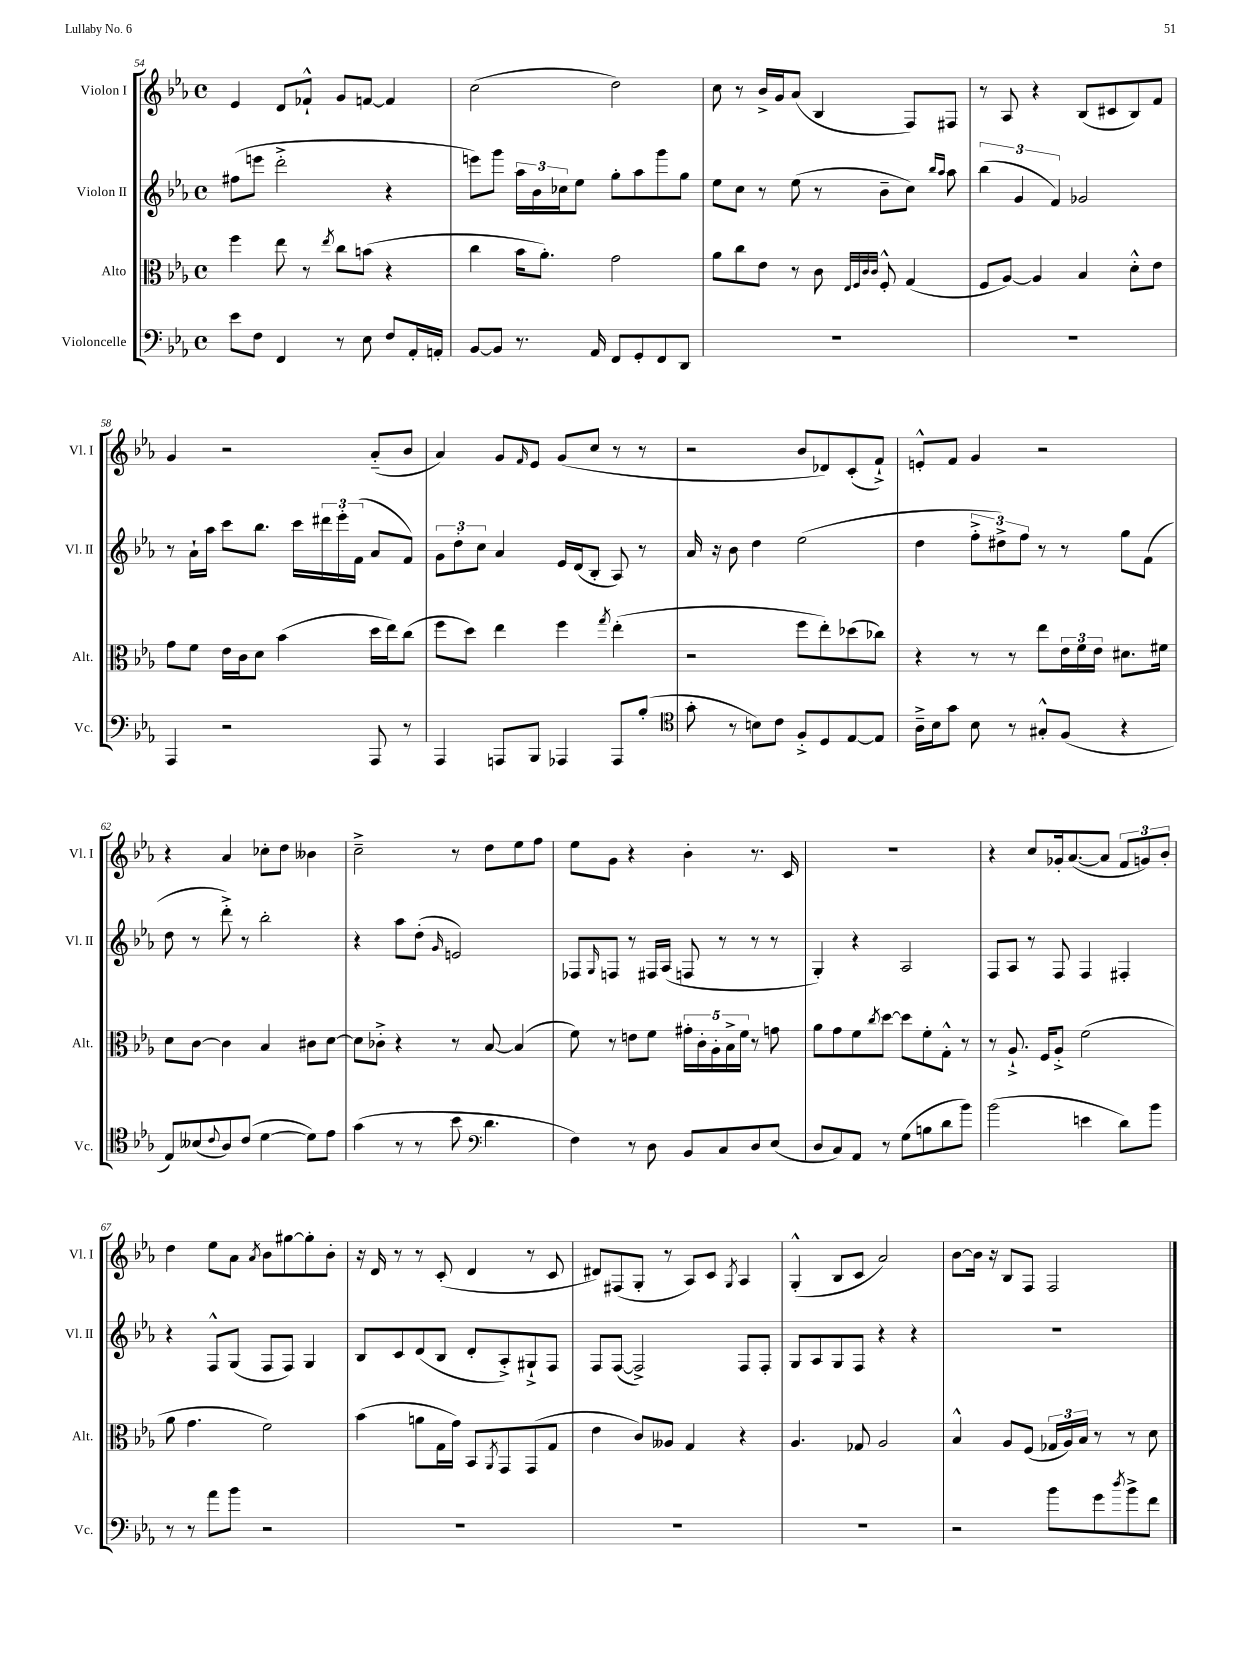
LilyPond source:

<<
\new StaffGroup <<
\new Staff = "s0" \with { instrumentName = "Violon I" shortInstrumentName = "Vl. I" } {
    \clef treble \key ees \major \defaultTimeSignature \time 4/4
    ees'4 d'8 fes'8-!-^ g'8 f'8~ f'4 |
    c''2( d''2) |
    c''8 r8 bes'16-> g'16 aes'8( bes4 f8) fis8 |
    r8 aes8 r4 bes8( cis'8 bes8) f'8 |
    g'4 r2 aes'8-_( bes'8 |
    aes'4) g'8 \grace { f'16 } ees'8 g'8( c''8 r8 r8 |
    r2 bes'8 des'8) c'8-.( f'8-!->) |
    e'8-.-^ f'8 g'4 r2 |
    r4 aes'4 ces''8-. d''8 beses'4 |
    c''2---> r8 d''8 ees''8 f''8 |
    ees''8 g'8 r4 bes'4-. r8. c'16 |
    R1 |
    r4 c''8 ges'16-. aes'8.~( aes'8 \tuplet 3/2 { f'8 g'8) bes'8-. } |
    d''4 ees''8 aes'8 \acciaccatura { aes'8 } bes'8 gis''8~ gis''8-. bes'8-. |
    r16 d'16 r8 r8 c'8-.( d'4 r8 c'8 |
    dis'8) fis8( g8-. r8 aes8) c'8 \acciaccatura { g8 } aes4 |
    g4-.-^( bes8 c'8 aes'2) |
    bes'8~ bes'16 r16 bes8 f8 f2 \bar "|." |
}
\new Staff = "s1" \with { instrumentName = "Violon II" shortInstrumentName = "Vl. II" } {
    \clef treble \key ees \major \defaultTimeSignature \time 4/4
    fis''8( e'''8 d'''2-.-> r4 |
    e'''8) g'''8 \tuplet 3/2 { aes''16 bes'16 ces''16 } ees''8 g''8-. aes''8 g'''8 g''8 |
    ees''8 c''8 r8 ees''8( r8 bes'8-- c''8) \grace { bes''16 aes''16 } aes''8 |
    \tuplet 3/2 { bes''4( g'4 f'4) } ges'2 |
    r8 aes'16-! aes''16 c'''8 bes''8. c'''16 \tuplet 3/2 { dis'''16 ees'''16-. f'16( } aes'8 f'8) |
    \tuplet 3/2 { g'8 d''8-. c''8 } aes'4 ees'16 d'16( bes8-. aes8) r8 |
    aes'16 r16 bes'8 d''4 ees''2( |
    d''4 \tuplet 3/2 { f''8-.-> dis''8->) f''8 } r8 r8 g''8 f'8( |
    d''8 r8 d'''8-.->) r8 bes''2-. |
    r4 aes''8 d''8-.( \grace { g'16 } e'2) |
    fes8 \grace { g16 } f8 r8 fis16 aes16( f8 r8 r8 r8 |
    g4-.) r4 aes2 |
    f8 aes8 r8 f8 f4 fis4-. |
    r4 f8-^ g8( f8 f8) g4 |
    bes8 c'8 d'8( bes8 d'8-. aes8-.->) gis8-!-> f8 |
    f8 f8~( f2->) f8 f8-. |
    g8 aes8 g8 f8 r4 r4 |
    R1 \bar "|." |
}
\new Staff = "s2" \with { instrumentName = "Alto" shortInstrumentName = "Alt." } {
    \clef alto \key ees \major \defaultTimeSignature \time 4/4
    f''4 ees''8 r8 \acciaccatura { ees''8 } c''8 b'8( r4 |
    c''4 bes'16 aes'8.-.) g'2 |
    aes'8 c''8 ees'8 r8 c'8 \grace { ees32 f32 c'32 c'32 } f8-.-^ g4( |
    f8 aes8~) aes4 bes4 d'8-.-^ ees'8 |
    g'8 f'8 ees'16 c'16 d'8 bes'4( d''16 ees''16) c''8( |
    f''8 d''8) ees''4 f''4 \acciaccatura { g''8 } ees''4-.( |
    r2 f''8 ees''8-.) des''8( ces''8) |
    r4 r8 r8 ees''8 \tuplet 3/2 { ees'16 f'16 ees'16 } dis'8. fis'16 |
    d'8 c'8~ c'4 bes4 cis'8 d'8~ |
    d'8 ces'8-.-> r4 r8 bes8~ bes4( |
    f'8) r8 e'8 f'8 \tuplet 5/4 { gis'16-. c'16-. aes16-. bes16-> f'16 } r8 g'8 |
    aes'8 g'8 f'8 \acciaccatura { c''8 } d''8~ d''8 f'8-. g8-.-^ r8 |
    r8 aes8.-!-> f16 aes8-.-> f'2( |
    aes'8 g'4. f'2) |
    bes'4( a'8 g16 g'16) bes,8 \acciaccatura { aes,8 } g,8 g,8( g8 |
    ees'4 c'8) aeses8 g4 r4 |
    aes4. ges8 aes2 |
    bes4-^ aes8 f8( \tuplet 3/2 { ges16 aes16) bes16 } r8 r8 d'8 \bar "|." |
}
\new Staff = "s3" \with { instrumentName = "Violoncelle" shortInstrumentName = "Vc." } {
    \clef bass \key ees \major \defaultTimeSignature \time 4/4
    ees'8 f8 f,4 r8 ees8 f8 aes,16-. a,16-. |
    bes,8~ bes,8 r8. aes,16 f,8 g,8-. f,8 d,8 |
    R1 |
    R1 |
    aes,,4 r2 aes,,8 r8 |
    aes,,4 a,,8 bes,,8 aes,,4 aes,,8 bes8-.( |
    \clef tenor g'8-. r8 b8) c'8 f8-.-> d8 ees8~ ees8 |
    aes16---> bes16 g'8 bes8 r8 gis8-.-^ f8( r4 |
    ees8) beses8( \appoggiatura { c'8 } aes8) c'8( d'4~ d'8) ees'8 |
    g'4( r8 r8 bes'8 \clef bass d'4. |
    f4) r8 d8 bes,8 c8 d8 ees8( |
    d8 c8) aes,8 r8 g8( b8 d'8 bes'8) |
    bes'2( e'4 d'8) bes'8 |
    r8 r8 aes'8 bes'8 r2 |
    R1 |
    R1 |
    R1 |
    r2 bes'8 g'8 \acciaccatura { d''8 } bes'8-> f'8 \bar "|." |
}
>>
>>
\layout { \context { \Score currentBarNumber = #54 } }
